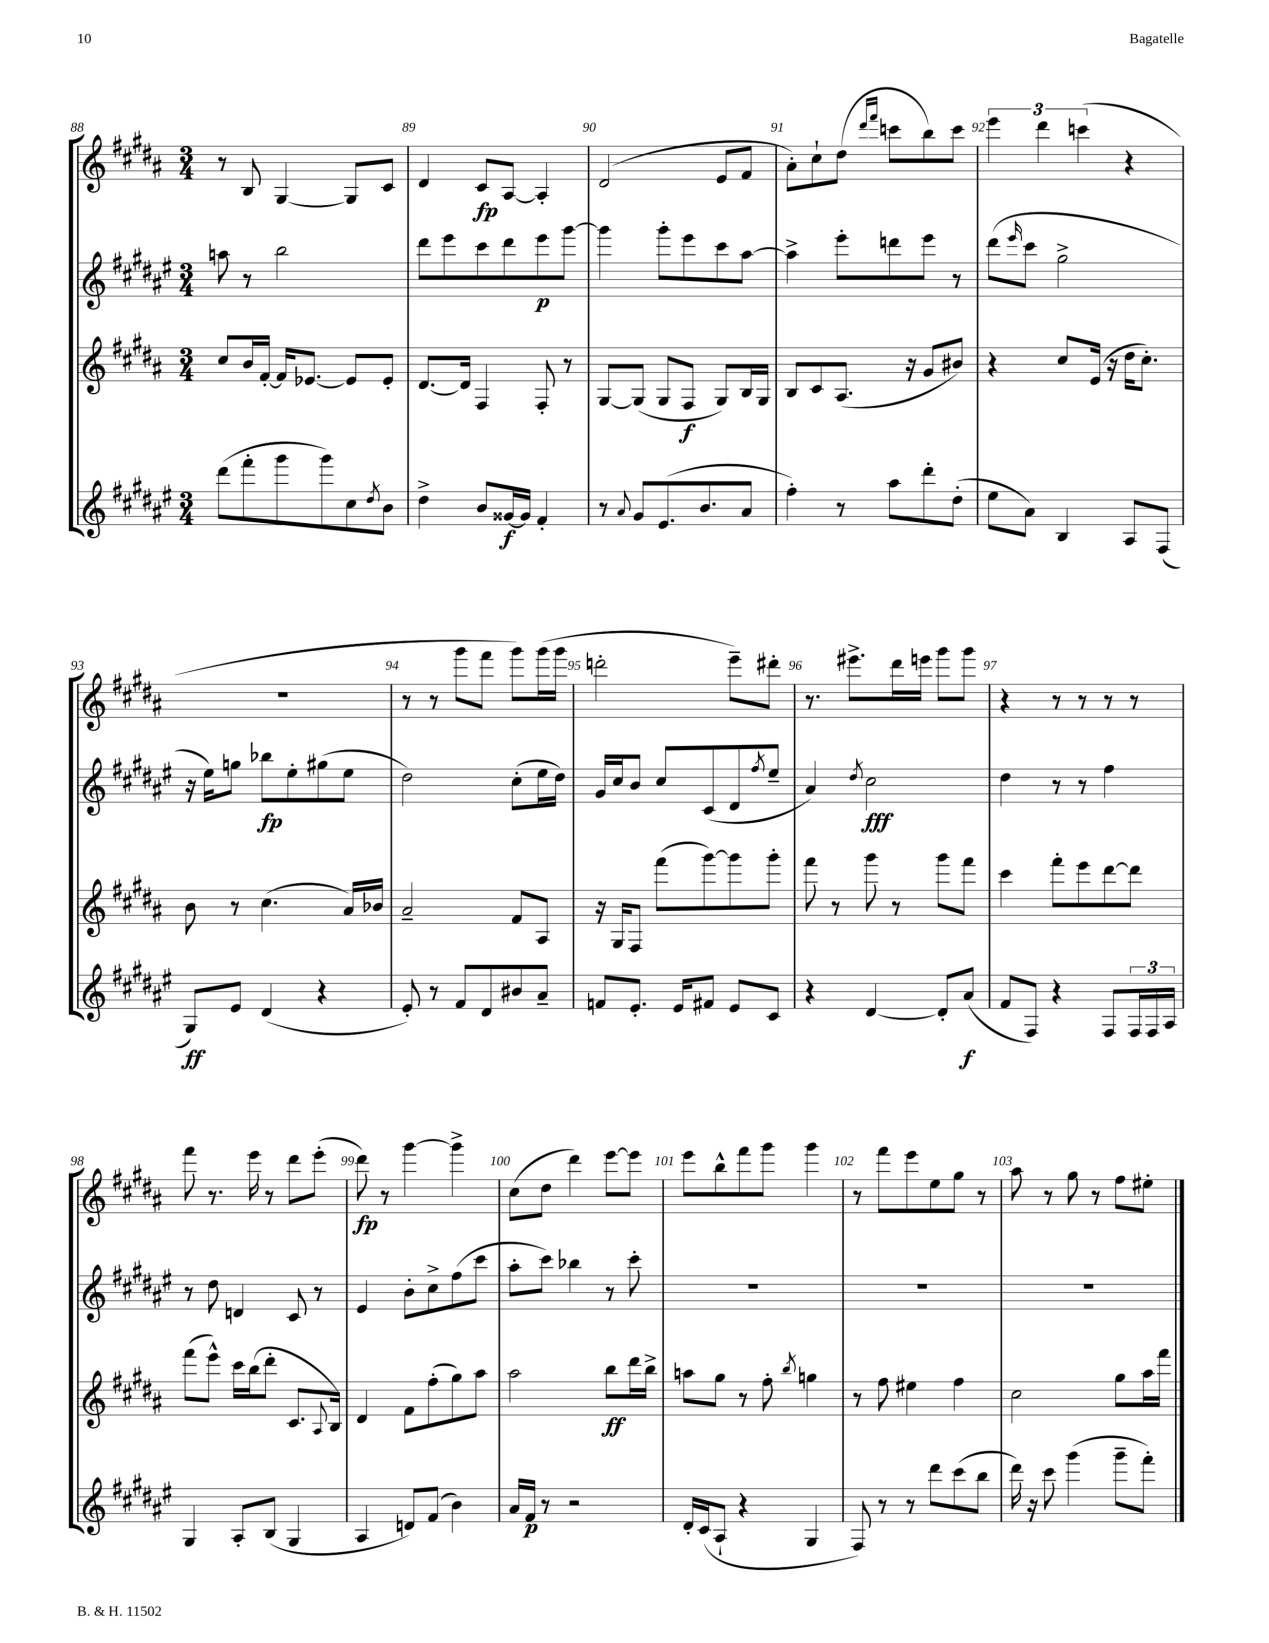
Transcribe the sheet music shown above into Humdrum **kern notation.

**kern	**kern	**kern	**kern
*staff4	*staff3	*staff2	*staff1
*clefG2	*clefG2	*clefG2	*clefG2
*k[f#c#g#d#a#e#]	*k[f#c#g#d#a#]	*k[f#c#g#d#a#e#]	*k[f#c#g#d#a#]
*M3/4	*M3/4	*M3/4	*M3/4
(8ddd#	8cc#	8aa	8r
8fff#'	16b	8r	8B
.	[16f#'	.	.
8ggg#	16f#]	2bb	[4G#
.	[8.e-	.	.
8ggg#)	.	.	.
8cc#	8e-]	.	8G#]
8qdd#	.	.	.
8b	8e-'	.	8c#
=	=	=	=
4dd#^	[8.d#	8ddd#	4d#
.	.	8eee#	.
.	16d#]	.	.
8b	4F#	8ccc#	8c#
[16g##	.	8ddd#	[8A#
16g##]	.	.	.
4f#'	8F#'	8eee#	4A#']
.	8r	[8ggg#	.
=	=	=	=
8r	[8G#	4ggg#]	(2d#
8qqa#	.	.	.
8g#	(8G#]	.	.
(8.e#	8G#	8ggg#'	.
.	8F#	8eee#	.
8.b	.	.	.
.	8G#)	8ccc#	8e
8a#	16B	[8aa#	8f#
.	16G#	.	.
=	=	=	=
4ff#')	8B	4aa#^]	8a#')
.	8c#	.	8cc#`
8r	(8.A#	8eee#'	(8dd#
.	.	.	16qqddd#
.	.	.	16qqfff#
8aa#	.	8ddd	8ccc
.	16r	.	.
8ddd#'	8g#	8eee#	8bb)
(8dd#'	8b#)	8r	8ccc
=	=	=	=
8ee#	4r	(8ddd#	6eee
.	.	16qqeee#	.
8a#)	.	8ccc#	.
.	.	.	6ddd#
4B	8cc#	2gg#^	.
.	.	.	(6ccc
.	(16e	.	.
.	16r	.	.
8A#	16dd#	.	4r
.	8.cc#')	.	.
(8F#	.	.	.
=	=	=	=
8G#)	8b	16r	2.r
.	.	16ee#)	.
8e#	8r	8gg	.
(4d#	(4.cc#	8bb-	.
.	.	8ee#'	.
4r	.	(8gg#	.
.	16a#)	8ee#	.
.	16b-	.	.
=	=	=	=
8e#')	2a#~	2dd#)	8r
8r	.	.	8r
8f#	.	.	8ggg#
8d#	.	.	8fff#
8b#	8f#	(8cc#'	8ggg#)
8a#~	8A#	16ee#	(16ggg#
.	.	16dd#)	16ggg#
=	=	=	=
8f	16r	16g#	2ddd'
.	16G#	16cc#	.
8.e#'	8F#	8b	.
.	(8fff#	8cc#	.
16e#	.	.	.
8f#	[8ggg#)	(8c#	.
8e#	8ggg#]	8d#	8eee~)
.	.	8qff#	.
8c#	8ggg#'	8ee#~	8ddd#'
=	=	=	=
4r	8fff#	4a#)	8.r
.	8r	.	.
.	.	.	8.eee#^
.	.	8qdd#	.
[4d#	8ggg#	2cc#	.
.	8r	.	16ddd#
.	.	.	16eee
8d#']	8ggg#	.	8ggg#
(8a#	8fff#	.	8ggg#
=	=	=	=
8f#	4ccc#	4dd#	4r
8F#)	.	.	.
4r	8fff#'	8r	8r
.	8eee	8r	8r
8F#	[8ddd#	4ff#	8r
24F#	8ddd#]	.	8r
24F#	.	.	.
24A#	.	.	.
=	=	=	=
4G#	(8fff#	8r	8fff#
.	8eee^^)	8dd#	8.r
8A#'	16ccc#	4d	.
.	(16bb	.	16eee
(8B	8ddd#'	.	8r
4G#	8.c#	8c#	8ddd#
.	.	8r	(8eee'
.	8qqA#	.	.
.	16B)	.	.
=	=	=	=
4A#	4d#	4e#	8ddd#)
.	.	.	8r
8d)	8f#	8b'	[4ggg#
(8f#	(8ff#'	8cc#^	.
4b)	8gg#)	(8ff#	4ggg#^]
.	8aa#	8ccc#	.
=	=	=	=
16a#	2aa#	8aa#'	(8cc#
16f#	.	.	.
8r	.	8ccc#)	8dd#
2r	.	4bb-	4ddd#)
.	8bb	8r	[8eee
.	16ddd#	8ccc#'	8eee]
.	16bb^	.	.
=	=	=	=
16d#'	8aa	2.r	8eee
(16c#	.	.	.
8A#`	8gg#	.	8bb^^
4r	8r	.	8fff#
.	8ff#'	.	8ggg#
.	8qbb	.	.
4G#	4gg	.	4ggg#
=	=	=	=
8F#)	8r	2.r	8r
8r	8ff#	.	8fff#
8r	4ee#	.	8eee
8ddd#	.	.	8ee
(8ccc#	4ff#	.	8gg#
8bb	.	.	8r
=	=	=	=
16ddd#)	2cc#	2.r	8aa#
16r	.	.	.
8ccc#	.	.	8r
(4ggg#	.	.	8gg#
.	.	.	8r
8ggg#~	8gg#	.	8ff#
8fff#')	16aa#	.	8ee#'
.	16fff#	.	.
==	==	==	==
*-	*-	*-	*-
